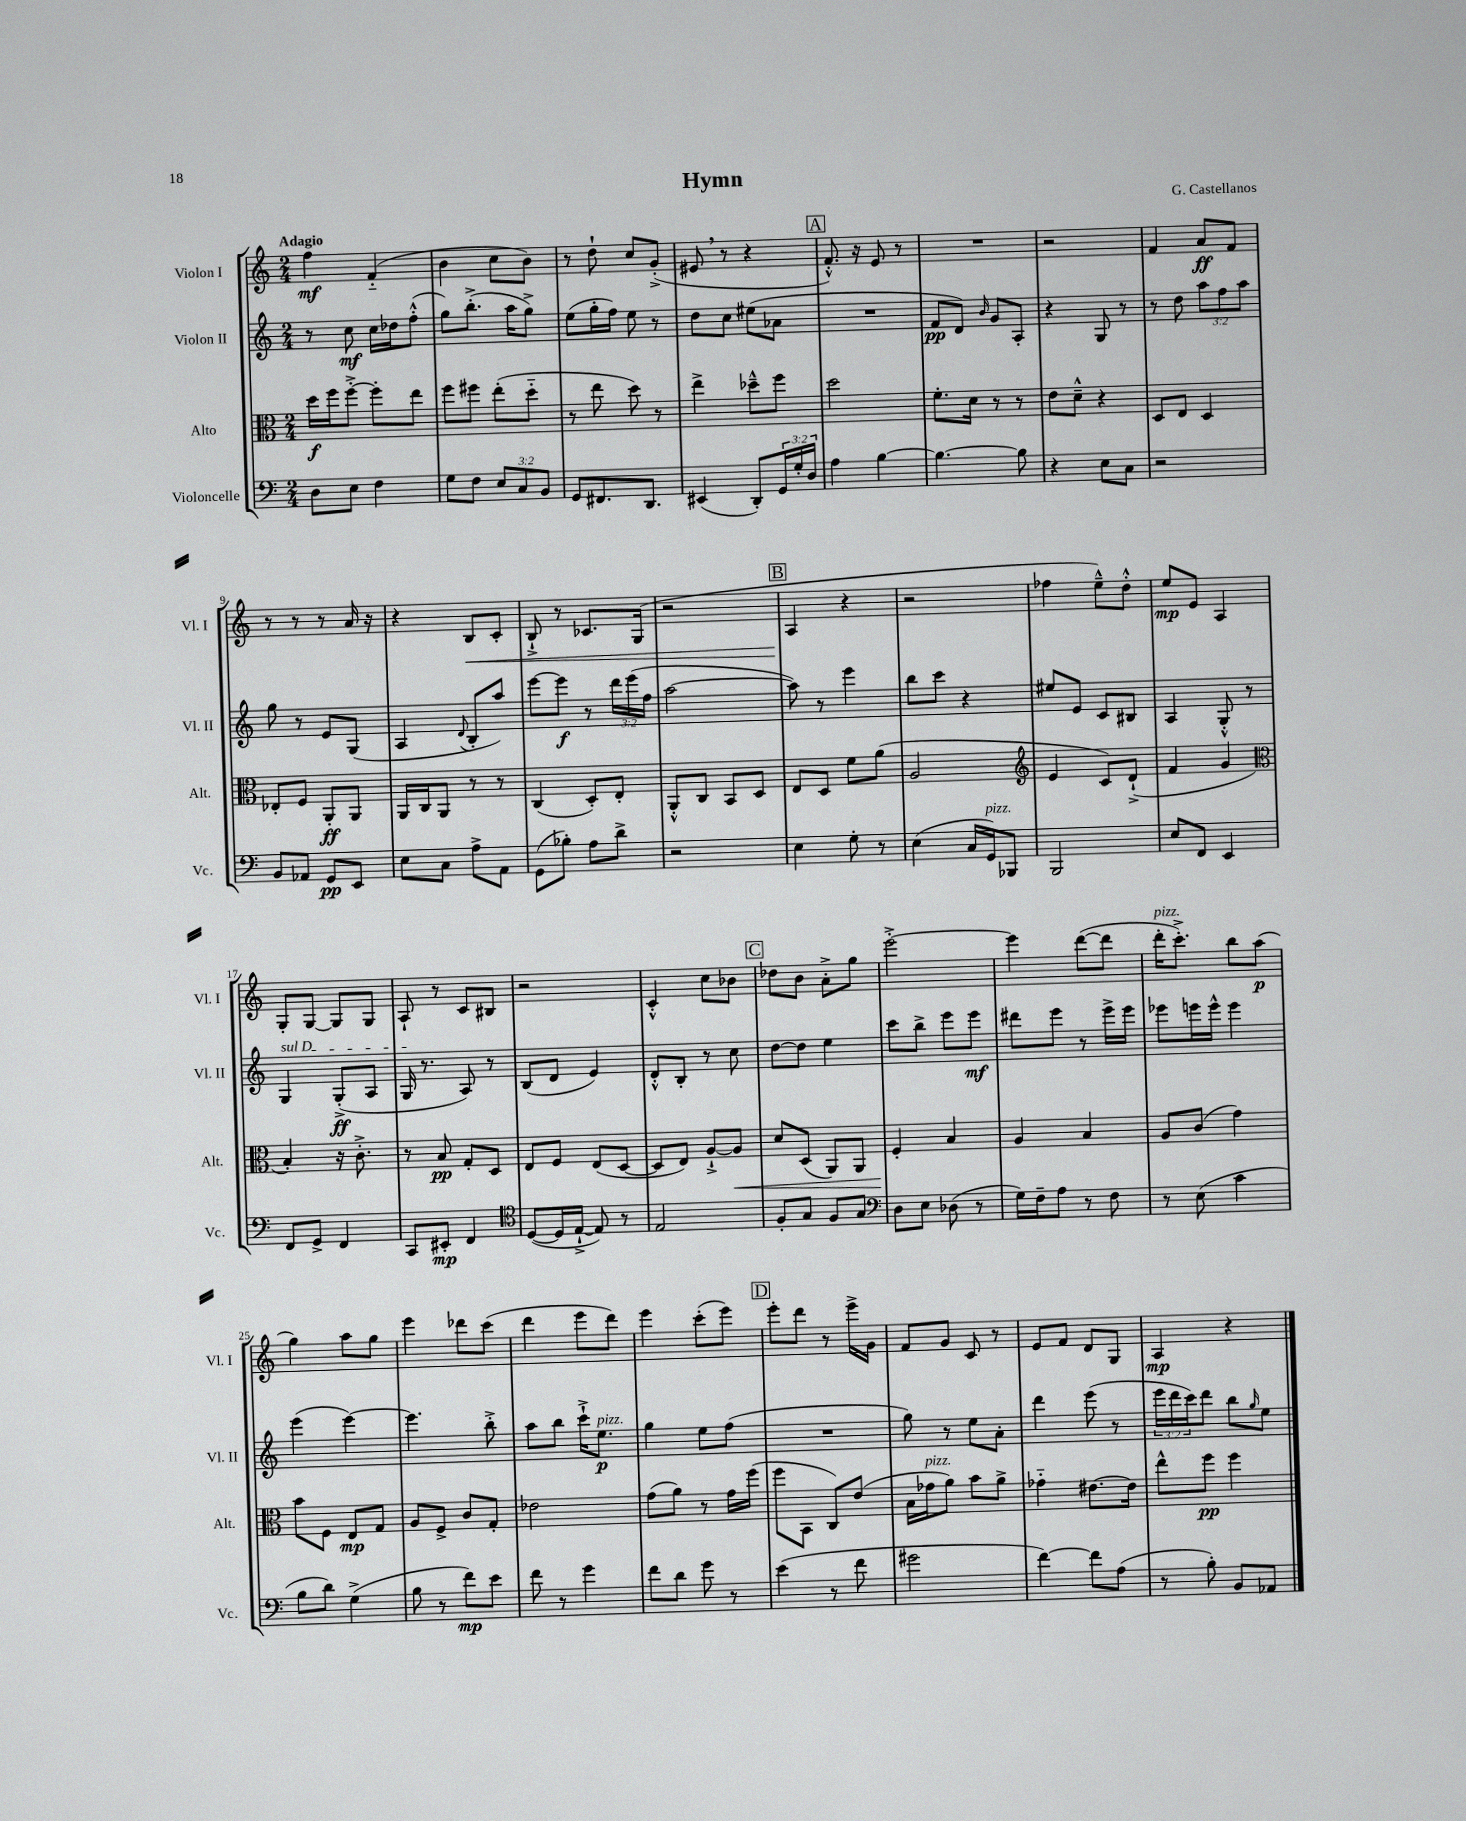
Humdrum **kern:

**kern	**kern	**kern	**kern
*staff4	*staff3	*staff2	*staff1
*clefF4	*clefC3	*clefG2	*clefG2
*k[]	*k[]	*k[]	*k[]
*M2/4	*M2/4	*M2/4	*M2/4
8D	16dd	8r	4ff
.	16ff	.	.
8E	[8ff'^	8cc	.
4F	8ff']	16cc	(4f'~
.	.	16dd-	.
.	8ee	(8ff'^^	.
=	=	=	=
8G	8ff	8gg)	4b
8F	8ff#	(8.bb'^	.
12E	(8ee'	.	8cc
.	.	16aa	.
12C	.	.	.
.	8dd'~	8gg^)	8b)
12BB	.	.	.
=	=	=	=
8GG	8r	(8ee	8r
8.FF#	8ee	16gg'	8dd`
.	.	16ff)	.
.	8dd)	8ee	8cc
8.DD	.	.	.
.	8r	8r	(8g'^
=	=	=	=
(4EE#	4ee^	8dd	8e#
.	.	8cc	8r
8DD')	8dd-~^^	(8ee#	4r
24GG	8ff	8a-	.
24G'	.	.	.
24D	.	.	.
=	=	=	=
4A	2dd	2r	8.f'^^)
.	.	.	16r
[4B	.	.	8e
.	.	.	8r
=	=	=	=
4.B_	8.f'	8f	2r
.	.	8d)	.
.	16d	.	.
.	.	16qqb	.
.	8r	8g	.
8B]	8r	8A'	.
=	=	=	=
4r	8e	4r	2r
.	8d~^^	.	.
8E	4r	8G	.
8C	.	8r	.
=	=	=	=
2r	8D	8r	4f
.	8E	8dd	.
.	4D	12aa	8a
.	.	12ff	.
.	.	.	8f
.	.	12aa	.
=	=	=	=
8BB	8E-'	8gg	8r
8AA-	8F	8r	8r
8GG	8AA'	8e	8r
8EE	8AA	(8G	16a
.	.	.	16r
=	=	=	=
8E	16AA	4A	4r
.	16C	.	.
8C	8AA	.	.
.	.	8qqd	.
8A^	8r	8B'	8B
8AA	8r	8aa)	8c'
=	=	=	=
(8GG	(4C	[8eee	8B`^
8B-')	.	8eee]	8r
8A	8D')	8r	8.c-
8d^	8E'	24ddd	.
.	.	(24eee	.
.	.	.	(16G
.	.	24ff	.
=	=	=	=
2r	8AA'^^	[2aa	2r
.	8C	.	.
.	8BB	.	.
.	8D	.	.
=	=	=	=
4E	8E	8aa])	4A
.	8D	8r	.
8G'	8f	4eee	4r
8r	(8a	.	.
=	=	=	=
(4E	2A	8bb	2r
.	.	8ccc	.
16C	.	4r	.
16GG)	.	.	.
8BBB-	.	.	.
=	=	=	=
*	*clefG2	*	*
2BBB	4e	8ee#	4ff-
.	.	8e	.
.	8c)	8c	8ee~^^)
.	(8d`^	8B#	8dd'^^
=	=	=	=
8E	4f	4A	8ee
8FF	.	.	8e
4EE	4g	8G'^^	4A
.	.	8r	.
=	=	=	=
*	*clefC3	*	*
8FF	4B')	4G	8G'
8GG^	.	.	[8G
4FF	16r	(8G'^	8G]
.	8.c'^	.	.
.	.	8A	8G
=	=	=	=
8CC	8r	16G	8A`
.	.	8.r	.
8EE#'	8B	.	8r
4FF	8G'	8A)	8c
.	8D	8r	8B#
=	=	=	=
*clefC4	*	*	*
([8D	8E	(8B	2r
16D]	8F	8d	.
[16E`^	.	.	.
8E])	(8E	4e)	.
8r	[8D	.	.
=	=	=	=
2E	8D]	8d'^^	4c'^^
.	8E)	8B'	.
.	[8A`^	8r	8cc
.	8A]	8cc	8b-
=	=	=	=
8F'	8d	[8dd	8dd-
8G	(8D	8dd]	8b
8F	8AA)	4ee	8a'^
8G	8AA	.	8gg
=	=	=	=
*clefF4	*	*	*
8D	4F'	8ccc	[2eee'^
8E	.	8bb^	.
(8D-	4B	8eee	.
8r	.	8eee	.
=	=	=	=
16G)	4A	8ddd#	4eee]
16F~	.	.	.
8A	.	8eee	.
8r	4B	8r	([8ddd
8F	.	16eee^	8ddd]
.	.	16eee	.
=	=	=	=
8r	8A	8eee-	16ddd'
.	.	.	8.ccc'^)
(8E	(8c	16eee	.
.	.	16eee^^	.
4c	4g)	4eee	8bb
.	.	.	(8aa
=	=	=	=
8B	8b	(4eee	4gg)
8d)	8F	.	.
(4G^	8E	[4eee)	8aa
.	8G	.	8gg
=	=	=	=
8B	8A	4.eee]	4eee
8r	8F^	.	.
8f)	8c	.	8ddd-
8e	8G'	8bb'^	(8ccc
=	=	=	=
8f	2e-	8aa	4ddd
8r	.	8bb	.
4g	.	16ccc`^	8eee
.	.	8.ee	.
.	.	.	8ddd)
=	=	=	=
8f	(8g	4gg	4eee
8d	8a)	.	.
8g	8r	8ee	(8ccc'
8r	16g	(8ff	8eee)
.	(16ff	.	.
=	=	=	=
(4e	8ff	2r	8eee'
.	8BB	.	8ddd
8r	8C)	.	8r
8f	(8e	.	16eee^
.	.	.	16g
=	=	=	=
2g#	16B	8gg)	8f
.	16g-	.	.
.	8a)	8r	8g
.	8b	8ee	8c
.	8a^	8a'	8r
=	=	=	=
[4f)	4g-'~	4ddd	8e
.	.	.	8f
8f]	[8.e#	(8eee	8d
(8A	.	8r	8G
.	16e#]	.	.
=	=	=	=
8r	8ee^^	24eee	4A
.	.	24ddd	.
.	.	24ccc)	.
8B')	8ff	8ddd	.
8BB	4ff	8bb	4r
.	.	16qqgg	.
8AA-	.	8ee	.
==	==	==	==
*-	*-	*-	*-
